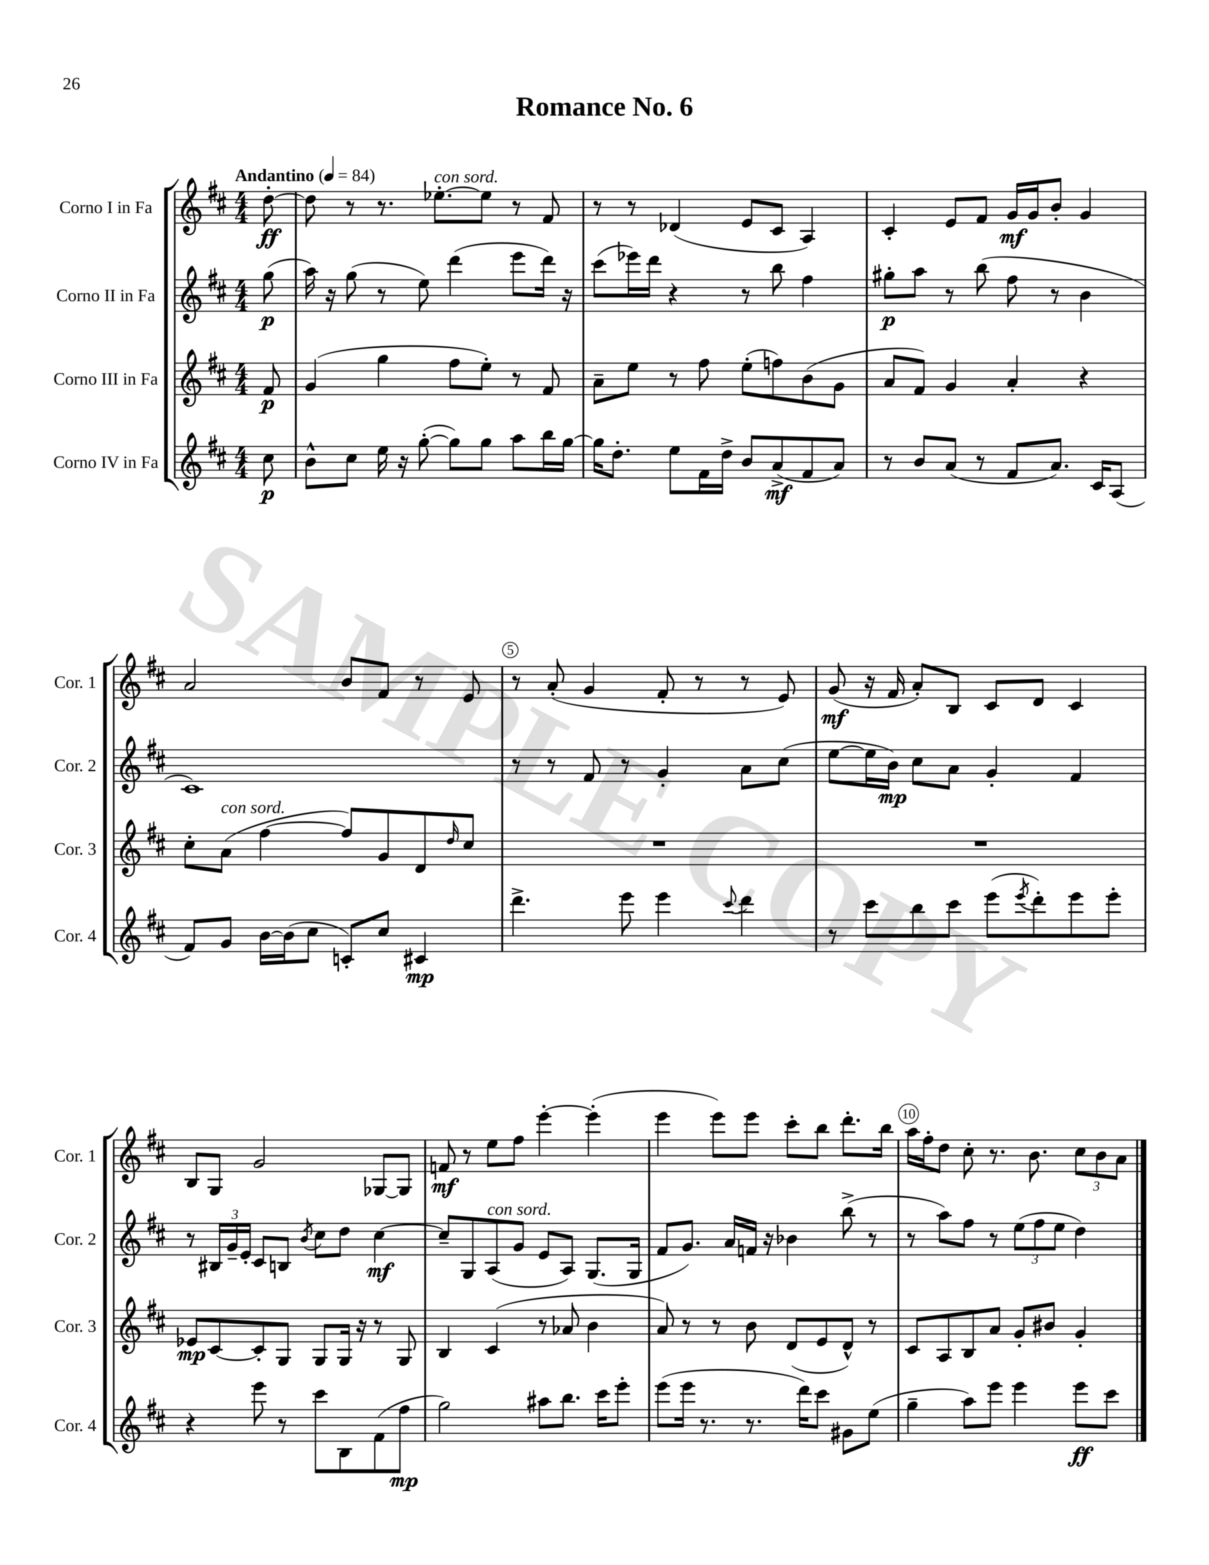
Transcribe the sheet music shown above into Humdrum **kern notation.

**kern	**kern	**kern	**kern
*staff4	*staff3	*staff2	*staff1
*clefG2	*clefG2	*clefG2	*clefG2
*k[f#c#]	*k[f#c#]	*k[f#c#]	*k[f#c#]
*M4/4	*M4/4	*M4/4	*M4/4
*MM84	*MM84	*MM84	*MM84
8cc#\	8f#/	(8gg\	[8dd'\
=	=	=	=
8b^^\L	(4g/	16aa\)	8dd\]
.	.	16r	.
8cc#\J	.	(8gg\	8r
16ee\	4gg\	8r	8.r
16r	.	.	.
([8gg'\	.	8ee\)	.
.	.	.	[8.ee-'\L
8gg\]L)	8ff#\L	(4ddd\	.
8gg\J	8ee'\J)	.	8ee-\]J
8aa\L	8r	8eee\L	8r
16bb\L	8f#/	16ddd\Jk)	8f#/
[16gg\JJ	.	16r	.
=	=	=	=
16gg\]LK	8a~\L	(8ccc#\L	8r
8.dd'\J	.	.	.
.	8ee\J	16eee-\L)	8r
.	.	16ddd\JJ	.
8ee\L	8r	4r	(4d-/
16f#\L	8ff#\	.	.
16dd^\JJ	.	.	.
8b/L	(8ee'\L	8r	8e/L
(8a^/	8ff\)	8bb\	8c#/J
8f#/	(8b\	4ff#\	4A/)
8a/J)	8g\J	.	.
=	=	=	=
8r	8a/L	8gg#'\L	4c#'/
8b/L	8f#/J)	8aa\J	.
(8a/J	4g/	8r	8e/L
8r	.	(8bb\	8f#/J
8f#/L	4a'/	8ff#\	16g/LL
.	.	.	16g/J
8.a/J)	.	8r	8b'/J
.	4r	4b\	4g/
16c#/LK	.	.	.
(8A/J	.	.	.
=	=	=	=
8f#/L)	8cc#'\L	1c#)	2a/
8g/J	(8a\J	.	.
[16b\LL	[4ff#\	.	.
(16b\]J	.	.	.
8cc#\J	.	.	.
8c'/L)	8ff#/]L)	.	8b/L
8cc#/J	8g/	.	8f#/J
4c#/	8d/	.	8r
.	16qqdd/	.	.
.	8cc#/J	.	8e/
=	=	=	=
4.ddd^\	1r	8r	8r
.	.	8r	(8a'/
.	.	8f#/	4g/
8eee\	.	8r	.
4eee\	.	4g'/	8f#'/
.	.	.	8r
8qqccc#/	.	.	.
4ddd\	.	8a\L	8r
.	.	(8cc#\J	8e/)
=	=	=	=
8r	1r	[8ee\L	(8g/
8ccc#\L	.	16ee\]L	16r
.	.	16b\JJ)	16f#/
8bb\	.	8cc#\L	8a'/L)
8ccc#\J	.	8a\J	8B/J
(8eee\L	.	4g'/	8c#/L
8qeee/	.	.	.
8ddd'\)	.	.	8d/J
8eee\	.	4f#/	4c#/
8eee'\J	.	.	.
=	=	=	=
4r	8e-/L	8r	8B/L
.	[8c#/	24B#/LL	8G/J
.	.	24g~/	.
.	.	24e'/JJ	.
8eee\	8c#'/]	8c#/L	2g/
8r	8G/J	8B/J	.
.	.	8qb/	.
8ccc#\L	8G/L	8cc#\L	.
8B\	16G/Jk	8dd\J	.
.	16r	.	.
(8f#\	8r	[4cc#\	[8G-/L
8ff#\J	8G/	.	8G-/]J
=	=	=	=
2gg\)	4B/	8cc#~/]L	8f/
.	.	8G/	8r
.	(4c#/	(8A/	8ee\L
.	.	8g/J	8ff#\J
8aa#\L	8r	8e/L	[4eee'\
8.bb\J	8a-/	8A/J)	.
.	4b\	(8.G/L	(4eee'\]
16ccc#\LK	.	.	.
8eee'\J	.	.	.
.	.	16G/Jk	.
=	=	=	=
(8eee\L	8a/)	8f#/L	4eee\
16eee\Jk	8r	8.g/J)	.
8.r	.	.	.
.	8r	.	8eee\L)
.	.	16a/LL	.
8.r	8b\	16f/JJ	8eee\J
.	.	16r	.
.	(8d/L	4b-\	8ccc#'\L
16ddd\LK)	.	.	.
8ccc#\J	8e/	.	8bb\J
8g#\L	8d^^/J)	(8bb^\	8.ddd'\L
(8ee\J	8r	8r	.
.	.	.	16bb\Jk
=	=	=	=
4gg~\	8c#/L	8r	16aa\LL
.	.	.	16ff#'\J
.	8A/	8aa\L)	8dd\J
8aa\L)	8B/	8ff#\J	8cc#'\
8eee\J	8a/J	8r	8.r
4eee\	8g'/L	(12ee\L	.
.	.	.	8.b\
.	.	12ff#\	.
.	8b#/J	.	.
.	.	12ee\J	.
8eee\L	4g'/	4dd\)	12cc#\L
.	.	.	12b\
8ccc#\J	.	.	.
.	.	.	12a\J
==	==	==	==
*-	*-	*-	*-
